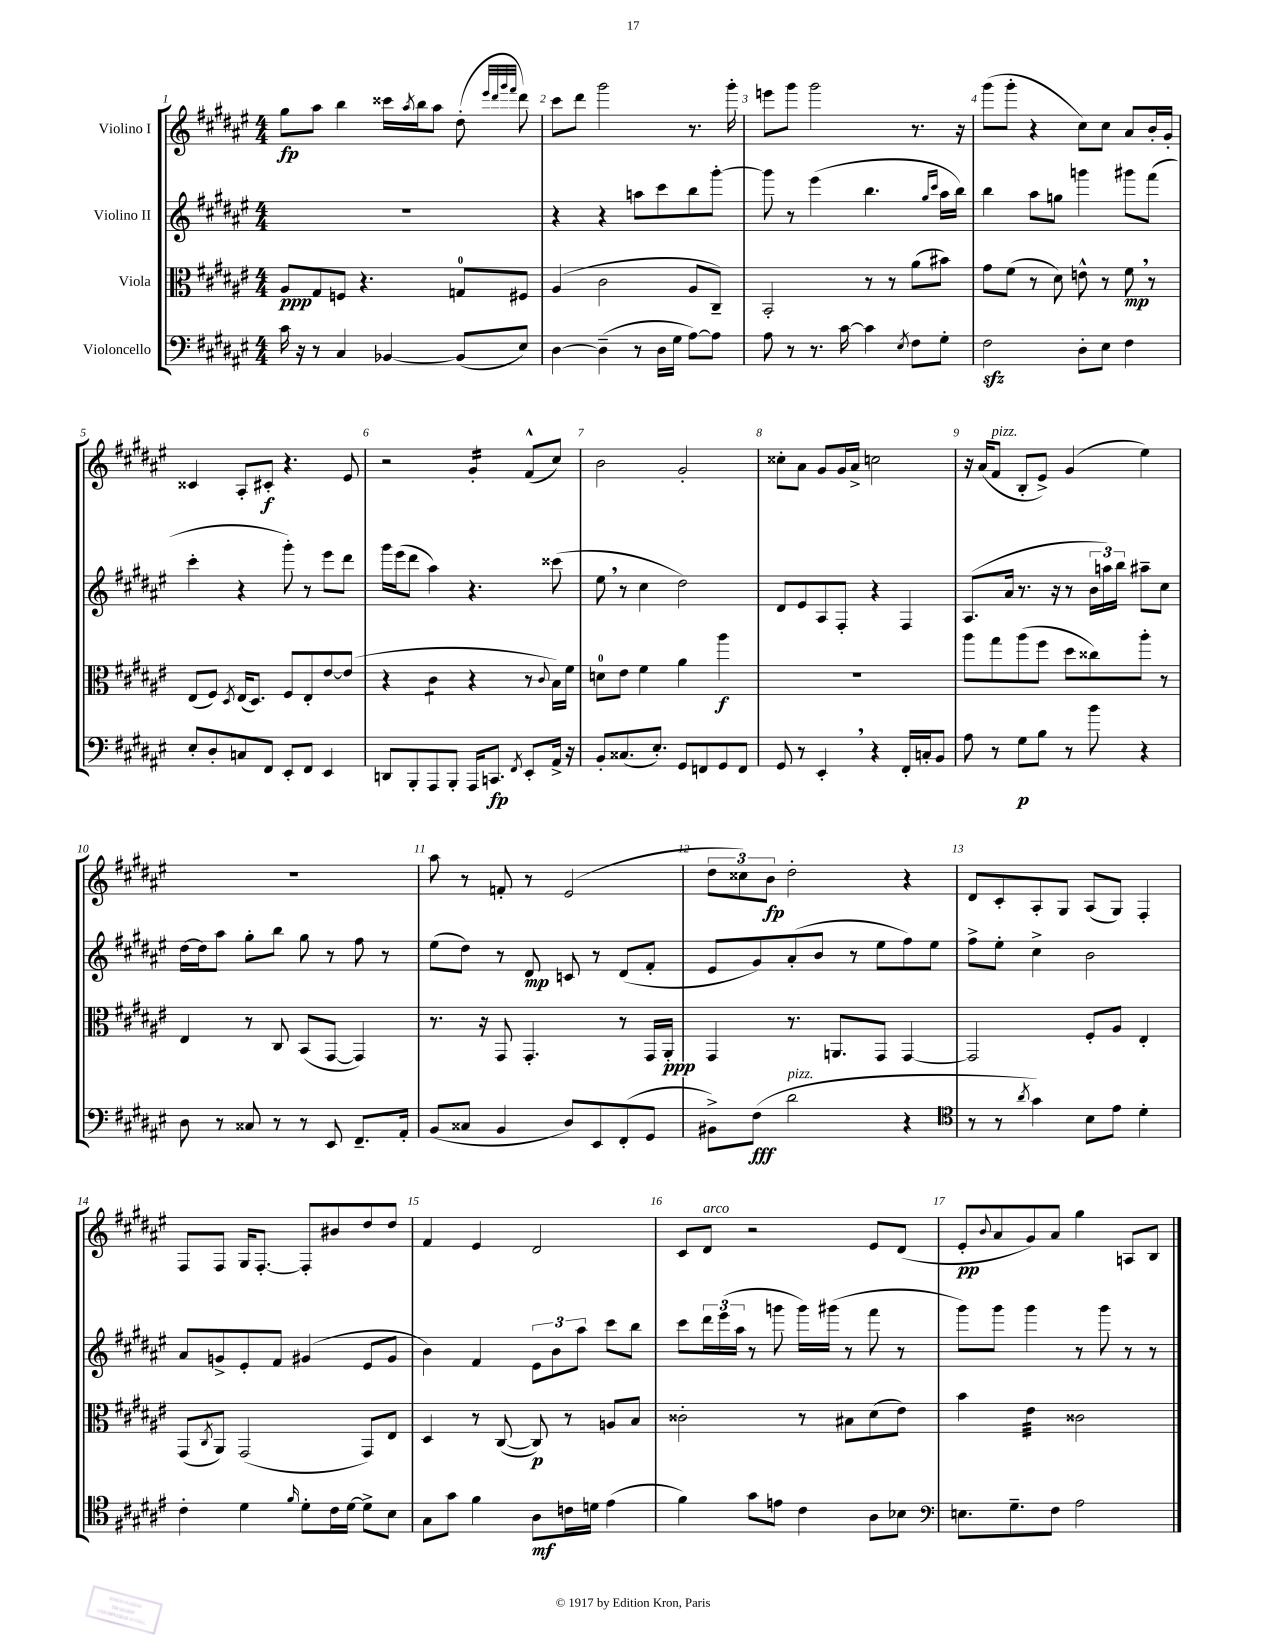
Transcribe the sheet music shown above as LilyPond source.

<<
\new StaffGroup <<
\new Staff = "s0" \with { instrumentName = "Violino I" } {
    \clef treble \key fis \major \numericTimeSignature \time 4/4
    gis''8\fp ais''8 b''4 cisis'''16 \acciaccatura { ais''8 } b''16 ais''8 dis''8-.( \grace { eis'''32 dis'''32 gis'''32 fis'''32 } dis'''8) |
    cis'''8 dis'''8 gis'''2 r8. gis'''16-. |
    e'''8 gis'''8 gis'''2 r8. r16 |
    gis'''8( gis'''8-. r4 cis''8) cis''8 ais'8 b'16-. gis'16-. |
    cisis'4 ais8-. cis'8-.\f r4. eis'8 |
    r2 gis'4:16-. fis'8-^( cis''8) |
    b'2 gis'2-. |
    cisis''8-. ais'8 gis'8 gis'16 ais'16-> c''2 |
    r16 ais'16( fis'8^\markup { \italic "pizz." } b8-. eis'8->) gis'4( eis''4) |
    R1 |
    ais''8 r8 f'8-. r8 eis'2( |
    \tuplet 3/2 { dis''8 cisis''8) b'8\fp } dis''2-. r4 |
    dis'8 cis'8-. ais8-. gis8 ais8( gis8) fis4-. |
    fis8 fis8 gis16 fis8.~-. fis8-. bis'8 dis''8 dis''8 |
    fis'4 eis'4 dis'2 |
    cis'8 dis'8^\markup { \italic "arco" } r2 eis'8 dis'8( |
    eis'8-.\pp \appoggiatura { b'8 } ais'8 gis'8) ais'8 gis''4 a8 b8 \bar "|." |
}
\new Staff = "s1" \with { instrumentName = "Violino II" } {
    \clef treble \key fis \major \numericTimeSignature \time 4/4
    R1 |
    r4 r4 a''8 cis'''8 b''8 gis'''8~-. |
    gis'''8 r8 eis'''4( b''4. \grace { gis''16 cis'''16 } ais''16 b''16) |
    b''4 ais''8 g''8 g'''4 gis'''8 fis'''8( |
    cis'''4-. r4 gis'''8-.) r8 eis'''8 dis'''8 |
    gis'''16 eis'''16( dis'''8 ais''4) r4. cisis'''8( |
    eis''8 \breathe r8 cis''4 dis''2) |
    dis'8 eis'8 ais8 fis8-. r4 fis4 |
    ais8.( ais'16 r8. r16 r8 \tuplet 3/2 { b'16 a''16) b''16 } ais''8-- cis''8 |
    dis''16~ dis''16 ais''8 gis''8-. b''8 gis''8 r8 fis''8 r8 |
    eis''8( dis''8) r8 dis'8\mp c'8 r8 dis'8( fis'8-. |
    eis'8 gis'8) ais'8-.( b'8 r8 eis''8 fis''8) eis''8 |
    fis''8-> eis''8-. cis''4-> b'2 |
    ais'8 g'8-> eis'8-. fis'8 gis'4( eis'8 gis'8 |
    b'4) fis'4 \tuplet 3/2 { eis'8 b'8 ais''8 } cis'''8 b''8 |
    cis'''8 \tuplet 3/2 { dis'''16 eis'''16( ais''16 } r8 g'''8 g'''16) gis'''16( r8 fis'''8 r8 |
    gis'''8) gis'''8 gis'''4 r8 gis'''8 r8 r8 \bar "|." |
}
\new Staff = "s2" \with { instrumentName = "Viola" } {
    \clef alto \key fis \major \numericTimeSignature \time 4/4
    ais8\ppp gis8 f8 r4. g8-0 fis8 |
    ais4( cis'2 ais8 cis8--) |
    b,2-. r8 r8 ais'8( bis'8) |
    gis'8 fis'8( r8 dis'8) e'8-^ r8 fis'8\mp \breathe r8 |
    eis8( fis8) \acciaccatura { dis8 } eis16( dis8.) fis8 eis8-. eis'8~ eis'8( |
    r4 cis'4:8 r4 r8 \appoggiatura { cis'8 } b16) fis'16 |
    d'8-0 eis'8 fis'4 ais'4 ais''4\f |
    R1 |
    ais''8 gis''8 ais''8( fis''8 dis''8 cisis''8) ais''8-. r8 |
    eis4 r8 cis8 b,8( gis,8~ gis,4) |
    r8. r16 gis,8 gis,4.-. r8 gis,16 ais,16-.\ppp |
    gis,4 r8. a,8. gis,8 gis,4~ |
    gis,2 fis8-. ais8 eis4-. |
    gis,8( \acciaccatura { cis8 } ais,8) gis,2( gis,8) eis8 |
    dis4 r8 cis8~( cis8\p) r8 a8 b8 |
    cisis'2-. r8 bis8 dis'8( eis'8) |
    b'4 eis'4:32 cisis'2 \bar "|." |
}
\new Staff = "s3" \with { instrumentName = "Violoncello" } {
    \clef bass \key fis \major \numericTimeSignature \time 4/4
    cis'16 r16 r8 cis4 bes,4~ bes,8( eis8) |
    dis4~ dis4--( r8 dis16 gis16 ais8~) ais8 |
    ais8 r8 r8. cis'16~ cis'4 \acciaccatura { eis8 } fis8 gis8-. |
    fis2\sfz dis8-. eis8 fis4 |
    eis8-. dis8-. c8 fis,8 eis,8-. fis,8 eis,4 |
    d,8 b,,8-. ais,,8 b,,8-. ais,,16 c,8.\fp \acciaccatura { fis,8 } eis,8-. ais,16-> r16 |
    b,8-. cisis8.( eis8.-.) gis,8 f,8 gis,8 f,8 |
    gis,8 r8 eis,4-. \breathe r4 fis,16-. c16-. b,8 |
    ais8 r8 gis8\p b8 r8 b'8 r4 |
    dis8 r8 cisis8 r8 r8 eis,8 fis,8.-- ais,16-. |
    b,8( cisis8 b,4 dis8) eis,8 fis,8-.( gis,8 |
    bis,8->) fis8\fff( dis'2^\markup { \italic "pizz." } r4 |
    \clef tenor r8 r8 \acciaccatura { ais'8 } gis'4) b8 eis'8 dis'4-. |
    cis'4-. dis'4 \grace { fis'16 } dis'8-. cis'16 dis'16~ dis'8-> b8 |
    gis8 gis'8 fis'4 ais8\mf c'16 d'16 eis'4( |
    fis'4) gis'8 e'8 cis'4 ais8 bes8 |
    \clef bass e8. gis8.-- fis8 ais2 \bar "|." |
}
>>
>>
\layout { \context { \Score \override BarNumber.break-visibility = ##(#f #t #t) barNumberVisibility = #all-bar-numbers-visible } }
